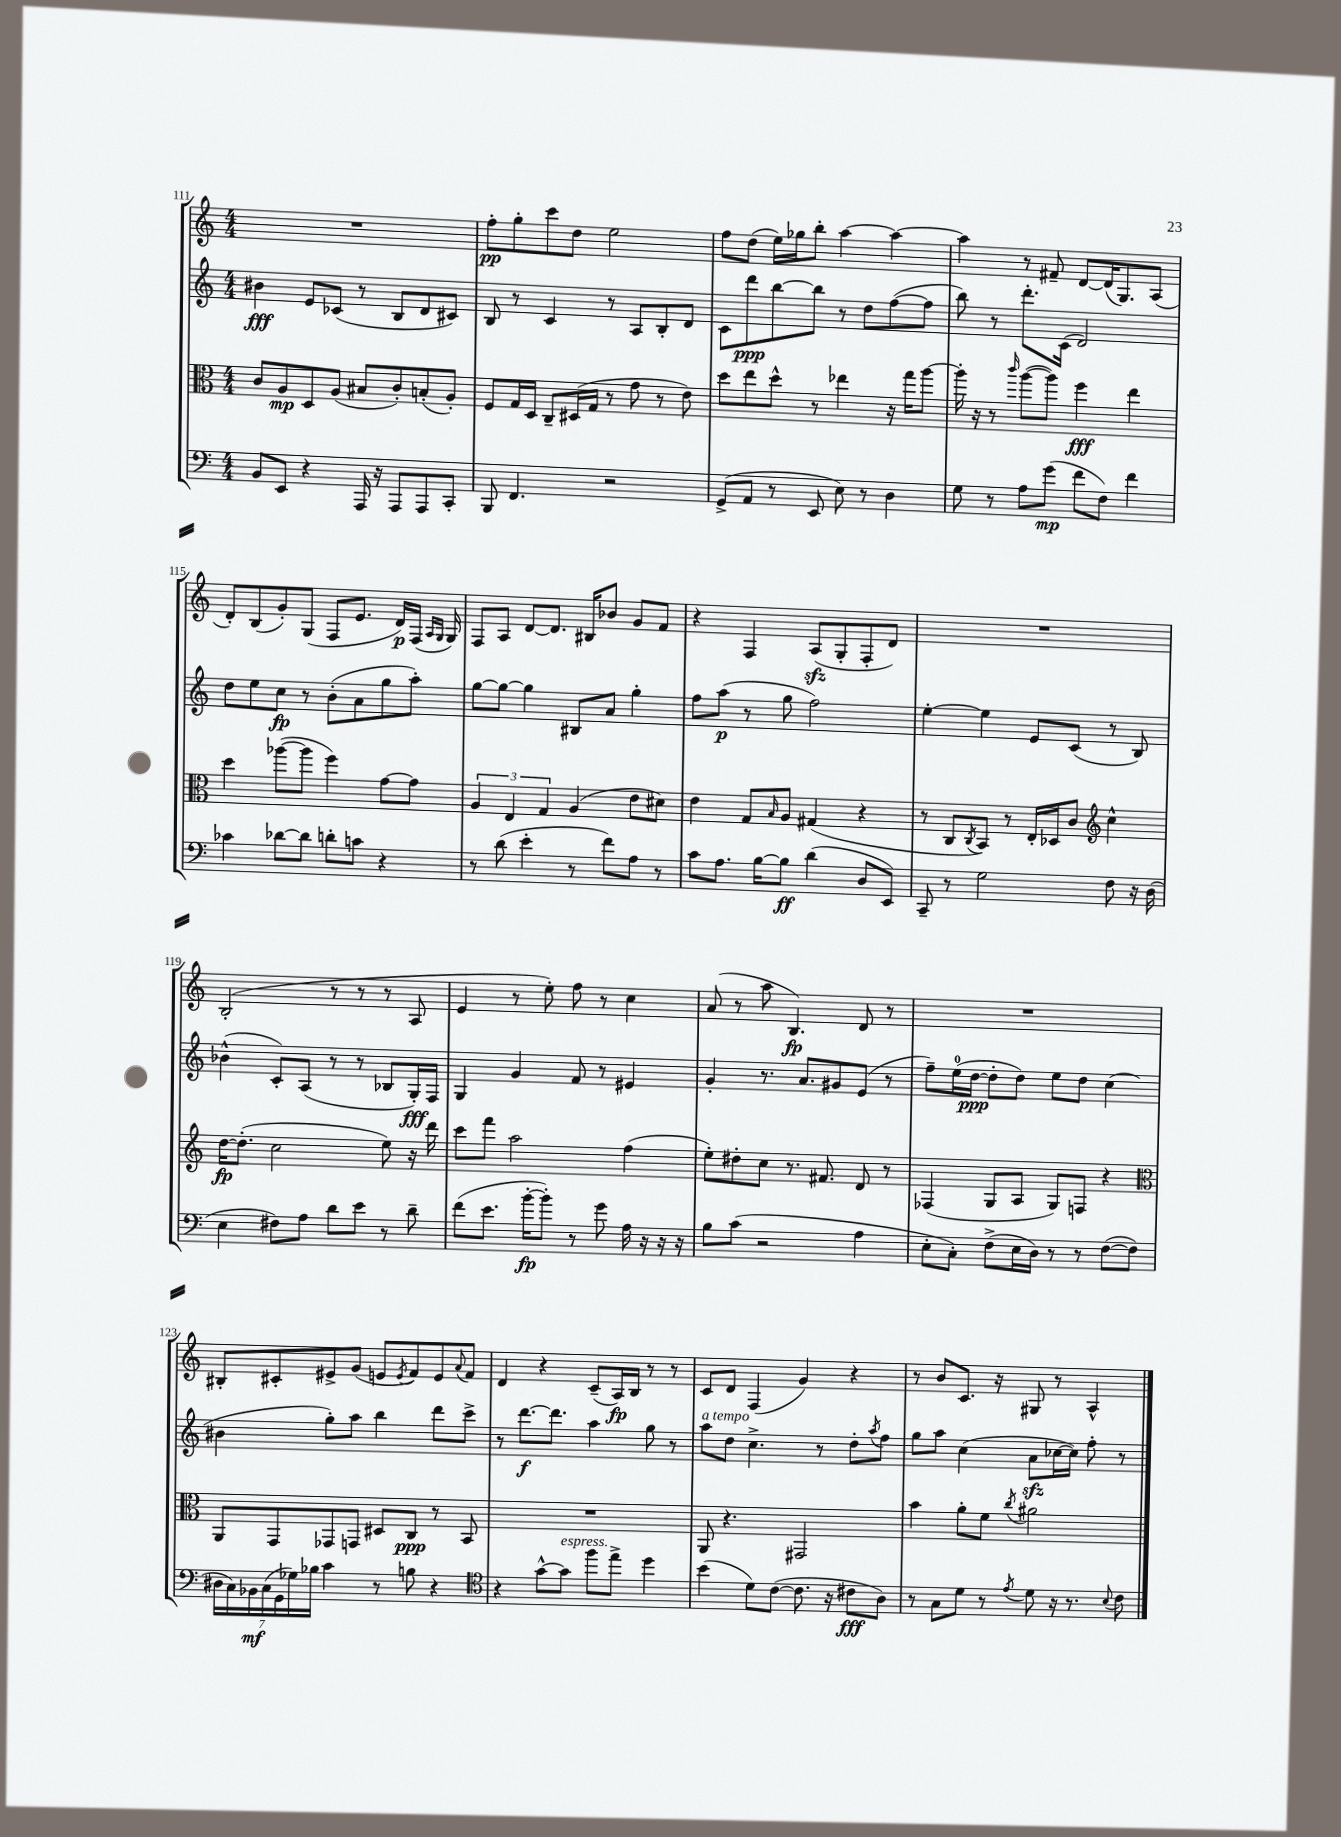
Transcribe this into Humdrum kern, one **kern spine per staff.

**kern	**dynam	**kern	**dynam	**kern	**dynam	**kern	**dynam
*part4	*part4	*part3	*part3	*part2	*part2	*part1	*part1
*staff4	*staff4	*staff3	*staff3	*staff2	*staff2	*staff1	*staff1
*clefF4	*	*clefC3	*	*clefG2	*	*clefG2	*
*k[]	*	*k[]	*	*k[]	*	*k[]	*
*M4/4	*	*M4/4	*	*M4/4	*	*M4/4	*
=111	=111	=111	=111	=111	=111	=111	=111
8BB/L	.	8c/L	.	4b#X\	fff	1r	.
8EE/J	.	8A/	mp	.	.	.	.
4r	.	8D/	.	8e/L	.	.	.
.	.	(8A/J	.	(8c-X/J	.	.	.
16AAA/	.	8B#X/L	.	8r	.	.	.
16r	.	.	.	.	.	.	.
8AAA/L	.	8c'/)	.	8B/L	.	.	.
8AAA/	.	(8Bn'/	.	8d/	.	.	.
8CC'/J	.	8A'/J)	.	8c#X/J)	.	.	.
=112	=112	=112	=112	=112	=112	=112	=112
8BBB/	.	8F/L	.	8B/	.	8ff'\L	pp
4.FF/	.	16G/L	.	8r	.	8gg'\	.
.	.	16D/JJ	.	.	.	.	.
.	.	8C~/L	.	4c/	.	8ccc\	.
.	.	(16D#X/L	.	.	.	8dd\J	.
.	.	16G/JJ	.	.	.	.	.
2r	.	8r	.	8r	.	2ee\	.
.	.	8g\	.	8A/L	.	.	.
.	.	8r	.	8B'/	.	.	.
.	.	8e\)	.	8d/J	.	.	.
=113	=113	=113	=113	=113	=113	=113	=113
(8GG^/L	.	8dd\L	.	8c\L	.	8ff\L	.
8AA/J	.	8ee\	.	8ddd\	ppp	(8dd\J	.
8r	.	8dd^^\J	.	[8bb\	.	16ee\LL)	.
.	.	.	.	.	.	16gg-X\J	.
8EE/	.	8r	.	8bb\J]	.	8bb'\J	.
8E\)	.	4ee-X\	.	8r	.	[4aa\	.
8r	.	.	.	8dd\L	.	.	.
4D\	.	16r	.	([8ff\	.	4aa\_	.
.	.	16gg\KL	.	.	.	.	.
.	.	[8aa\J	.	8ff\J]	.	.	.
=114	=114	=114	=114	=114	=114	=114	=114
8G\	.	16aa'\]	.	8bb\)	.	4aa\]	.
.	.	16r	.	.	.	.	.
8r	.	8r	.	8r	.	.	.
.	.	16qqccc/	.	.	.	.	.
8A\L	.	([8aa\L	.	8.ddd'\L	.	8r	.
(8g\J	mp	8aa\J])	.	.	.	8f#X~/	.
.	.	.	.	(16c\Jk	.	.	.
8f\L	.	4ff\	fff	2d/)	.	[8d/L	.
8F\J)	.	.	.	.	.	(16d/K]	.
.	.	.	.	.	.	8.G/)	.
4f\	.	4ee\	.	.	.	.	.
.	.	.	.	.	.	(8A/J	.
!!LO:LB:g=z
=115	=115	=115	=115	=115	=115	=115	=115
4c-X\	.	4dd\	.	8dd\L	.	8d'/L)	.
.	.	.	.	8ee\	.	(8B/	.
[8d-X\L	.	([8aa-X\L	.	8cc\J	fp	8g'/)	.
8d-\J]	.	8aa-\J]	.	8r	.	(8G/J	.
8dn'\L	.	4ff\)	.	(8b'\L	.	8F/L	.
8cn\J	.	.	.	8a\	.	8.e/J	.
4r	.	[8g\L	.	8gg\	.	.	.
.	.	.	.	.	.	16d/LL)	p
.	.	8g\J]	.	8aa'\J)	.	(16F/JJ	.
.	.	.	.	.	.	16qqA/LL	.
.	.	.	.	.	.	16qqG/JJ	.
.	.	.	.	.	.	16G/)	.
=116	=116	=116	=116	=116	=116	=116	=116
8r	.	6A/	.	[8gg\L	.	8F/L	.
(8d\	.	.	.	8gg\J_	.	8A/J	.
.	.	6E/	.	.	.	.	.
4e'\	.	.	.	4gg\]	.	[8d/L	.
.	.	6G/	.	.	.	.	.
.	.	.	.	.	.	8.d/J]	.
8r	.	(4A/	.	8B#X/L	.	.	.
.	.	.	.	.	.	16B#X/KL	.
8f\L)	.	.	.	8a/J	.	8b-X/J	.
8A\J	.	8e\L	.	4gg'\	.	8g/L	.
8r	.	8d#X\J)	.	.	.	8f/J	.
=117	=117	=117	=117	=117	=117	=117	=117
8c\L	.	4e\	.	8ff\L	.	4r	.
8.A\J	.	.	.	(8aa\J	p	.	.
.	.	8G/L	.	8r	.	4F/	.
[16B\KL	.	.	.	.	.	.	.
.	.	16qqB/	.	.	.	.	.
8B\J]	ff	8A/J	.	8gg\	.	.	.
(4d\	.	(4G#X/	.	2ff\)	.	(8Azz/L	.
.	.	.	.	.	.	8G'/	.
8D/L	.	4r	.	.	.	8F'/	.
8EE/J)	.	.	.	.	.	8d/J)	.
=118	=118	=118	=118	=118	=118	=118	=118
8CC~/	.	8r	.	[4ee'\	.	1r	.
8r	.	8C/L	.	.	.	.	.
.	.	8qC/	.	.	.	.	.
2G\	.	8BB/J)	.	4ee\]	.	.	.
.	.	8r	.	.	.	.	.
.	.	16E'/LL	.	8e/L	.	.	.
.	.	16D-X/J	.	.	.	.	.
.	.	8c/J	.	(8c/J	.	.	.
*	*	*clefG2	*	*	*	*	*
8F\	.	4cc^^\	.	8r	.	.	.
16r	.	.	.	8B/)	.	.	.
(16D\	.	.	.	.	.	.	.
!!LO:LB:g=z
=119	=119	=119	=119	=119	=119	=119	=119
4E\	.	[16dd\KL	fp	(4b-X^^\	.	(2B'/	.
.	.	(8.dd'\J]	.	.	.	.	.
8F#X\L)	.	2cc\	.	8c'/L)	.	.	.
8A\J	.	.	.	(8A/J	.	.	.
8d\L	.	.	.	8r	.	8r	.
8e\J	.	.	.	8r	.	8r	.
8r	.	8ee\)	.	8B-X/L	.	8r	.
8d~\	.	16r	.	16G'/L)	fff	8A/	.
.	.	16ddd\	.	16F/JJ	.	.	.
=120	=120	=120	=120	=120	=120	=120	=120
(8f\L	.	8ccc\L	.	4G/	.	4e/	.
8.e\J	.	8fff\J	.	.	.	.	.
.	.	2aa\	.	4g/	.	8r	.
[16b'\KL	fp	.	.	.	.	.	.
8b'\J])	.	.	.	.	.	8ee'\)	.
8r	.	.	.	8f/	.	8ff\	.
8g\	.	.	.	8r	.	8r	.
16A\	.	(4ff\	.	4e#X/	.	4cc\	.
16r	.	.	.	.	.	.	.
16r	.	.	.	.	.	.	.
16r	.	.	.	.	.	.	.
=121	=121	=121	=121	=121	=121	=121	=121
8B\L	.	8ee'\L)	.	4g'/	.	(8a/	.
(8c\J	.	8dd#X'\	.	.	.	8r	.
2r	.	8cc\J	.	8.r	.	8aa\	.
.	.	8.r	.	.	.	4.B/)	fp
.	.	.	.	8.a/L	.	.	.
.	.	8.f#X/	.	.	.	.	.
.	.	.	.	8g#X/	.	.	.
4A\	.	8d/	.	(8e/J	.	8d/	.
.	.	8r	.	8r	.	8r	.
=122	=122	=122	=122	=122	=122	=122	=122
8E'\L	.	(4F-X/	.	8ff~\L)	.	1r	.
8C'\J)	.	.	.	(16ee\L	.	.	.
.	.	.	.	[16dd\JJ	ppp	.	.
(8F^\L	.	8G/L	.	8dd'\L]	.	.	.
16E\L	.	8A/J	.	8dd\J)	.	.	.
16D\JJ)	.	.	.	.	.	.	.
8r	.	8G/L)	.	8ee\L	.	.	.
8r	.	8Fn/J	.	8dd\J	.	.	.
([8F\L	.	4r	.	(4cc\	.	.	.
8F\J]	.	.	.	.	.	.	.
!!LO:LB:g=z
=123	=123	=123	=123	=123	=123	=123	=123
*	*	*clefC3	*	*	*	*	*
28D#X\LL	.	8AA/L	.	4b#X\	.	8B#X'/L	.
28C\)	.	.	.	.	.	.	.
28BB-X\	mf	.	.	.	.	.	.
(28C\	.	.	.	.	.	.	.
.	.	8GG/	.	.	.	8c#X'/	.
28GG\	.	.	.	.	.	.	.
28G-X\)	.	.	.	.	.	.	.
28B-X\JJ	.	.	.	.	.	.	.
4c\	.	8GG-X/	.	8gg'\L)	.	8e#X^/	.
.	.	8GGn/J	.	8aa\J	.	(8g/J	.
8r	.	8D#X/L	.	4bb\	.	8en/L	.
.	.	.	.	.	.	8qe/	.
8Bn\	.	8C/J	ppp	.	.	8f/)	.
4r	.	8r	.	8ddd\L	.	8e/	.
.	.	.	.	.	.	8qqa/	.
.	.	8BB/	.	8ccc^\J	.	8f/J	.
=124	=124	=124	=124	=124	=124	=124	=124
*clefC4	*	*	*	*	*	*	*
4r	.	1r	.	8r	.	4d/	.
.	.	.	.	[8.ddd\L	f	.	.
[8g^^\L	.	.	.	.	.	4r	.
.	.	.	.	8.ddd\J]	.	.	.
!LO:TX:a:i:t=espress.	!	!	!	!	!	!	!
8g\J]	.	.	.	.	.	.	.
8ff\L	.	.	.	4aa\	.	(8c~/L	.
8ee^\J	.	.	.	.	.	16A/L)	fp
.	.	.	.	.	.	16B/JJ	.
4dd\	.	.	.	8gg\	.	8r	.
.	.	.	.	8r	.	8r	.
=125	=125	=125	=125	=125	=125	=125	=125
!	!	!	!	!LO:TX:a:i:t=a tempo	!	!	!
(4b\	.	8AA/	.	8aa\L	.	8c/L	.
.	.	4.r	.	8dd\J	.	8d/J	.
8d\L)	.	.	.	4.cc^\	.	(4F/	.
([8c\J	.	.	.	.	.	.	.
8.c\]	.	2GG#X/	.	.	.	4g/)	.
.	.	.	.	8r	.	.	.
16r	.	.	.	.	.	.	.
8c#X\L	fff	.	.	8dd'\L	.	4r	.
.	.	.	.	8qaa/	.	.	.
8A\J)	.	.	.	8ff\J	.	.	.
=126	=126	=126	=126	=126	=126	=126	=126
8r	.	4b\	.	8gg\L	.	8r	.
8G\L	.	.	.	8aa\J	.	8b/L	.
8d\J	.	8a'\L	.	(4cc\	.	8.c/J	.
8r	.	8f\J	.	.	.	.	.
.	.	.	.	.	.	16r	.
8qe/	.	8qcc/	.	.	.	.	.
8d\	.	2a#X\	.	8azz\L	.	8G#X/	.
16r	.	.	.	[16cc-X\L	.	8r	.
8.r	.	.	.	16cc-\JJ])	.	.	.
.	.	.	.	8ff'\	.	4A^^/	.
8qqB/	.	.	.	.	.	.	.
8c\	.	.	.	8r	.	.	.
==	==	==	==	==	==	==	==
*-	*-	*-	*-	*-	*-	*-	*-
